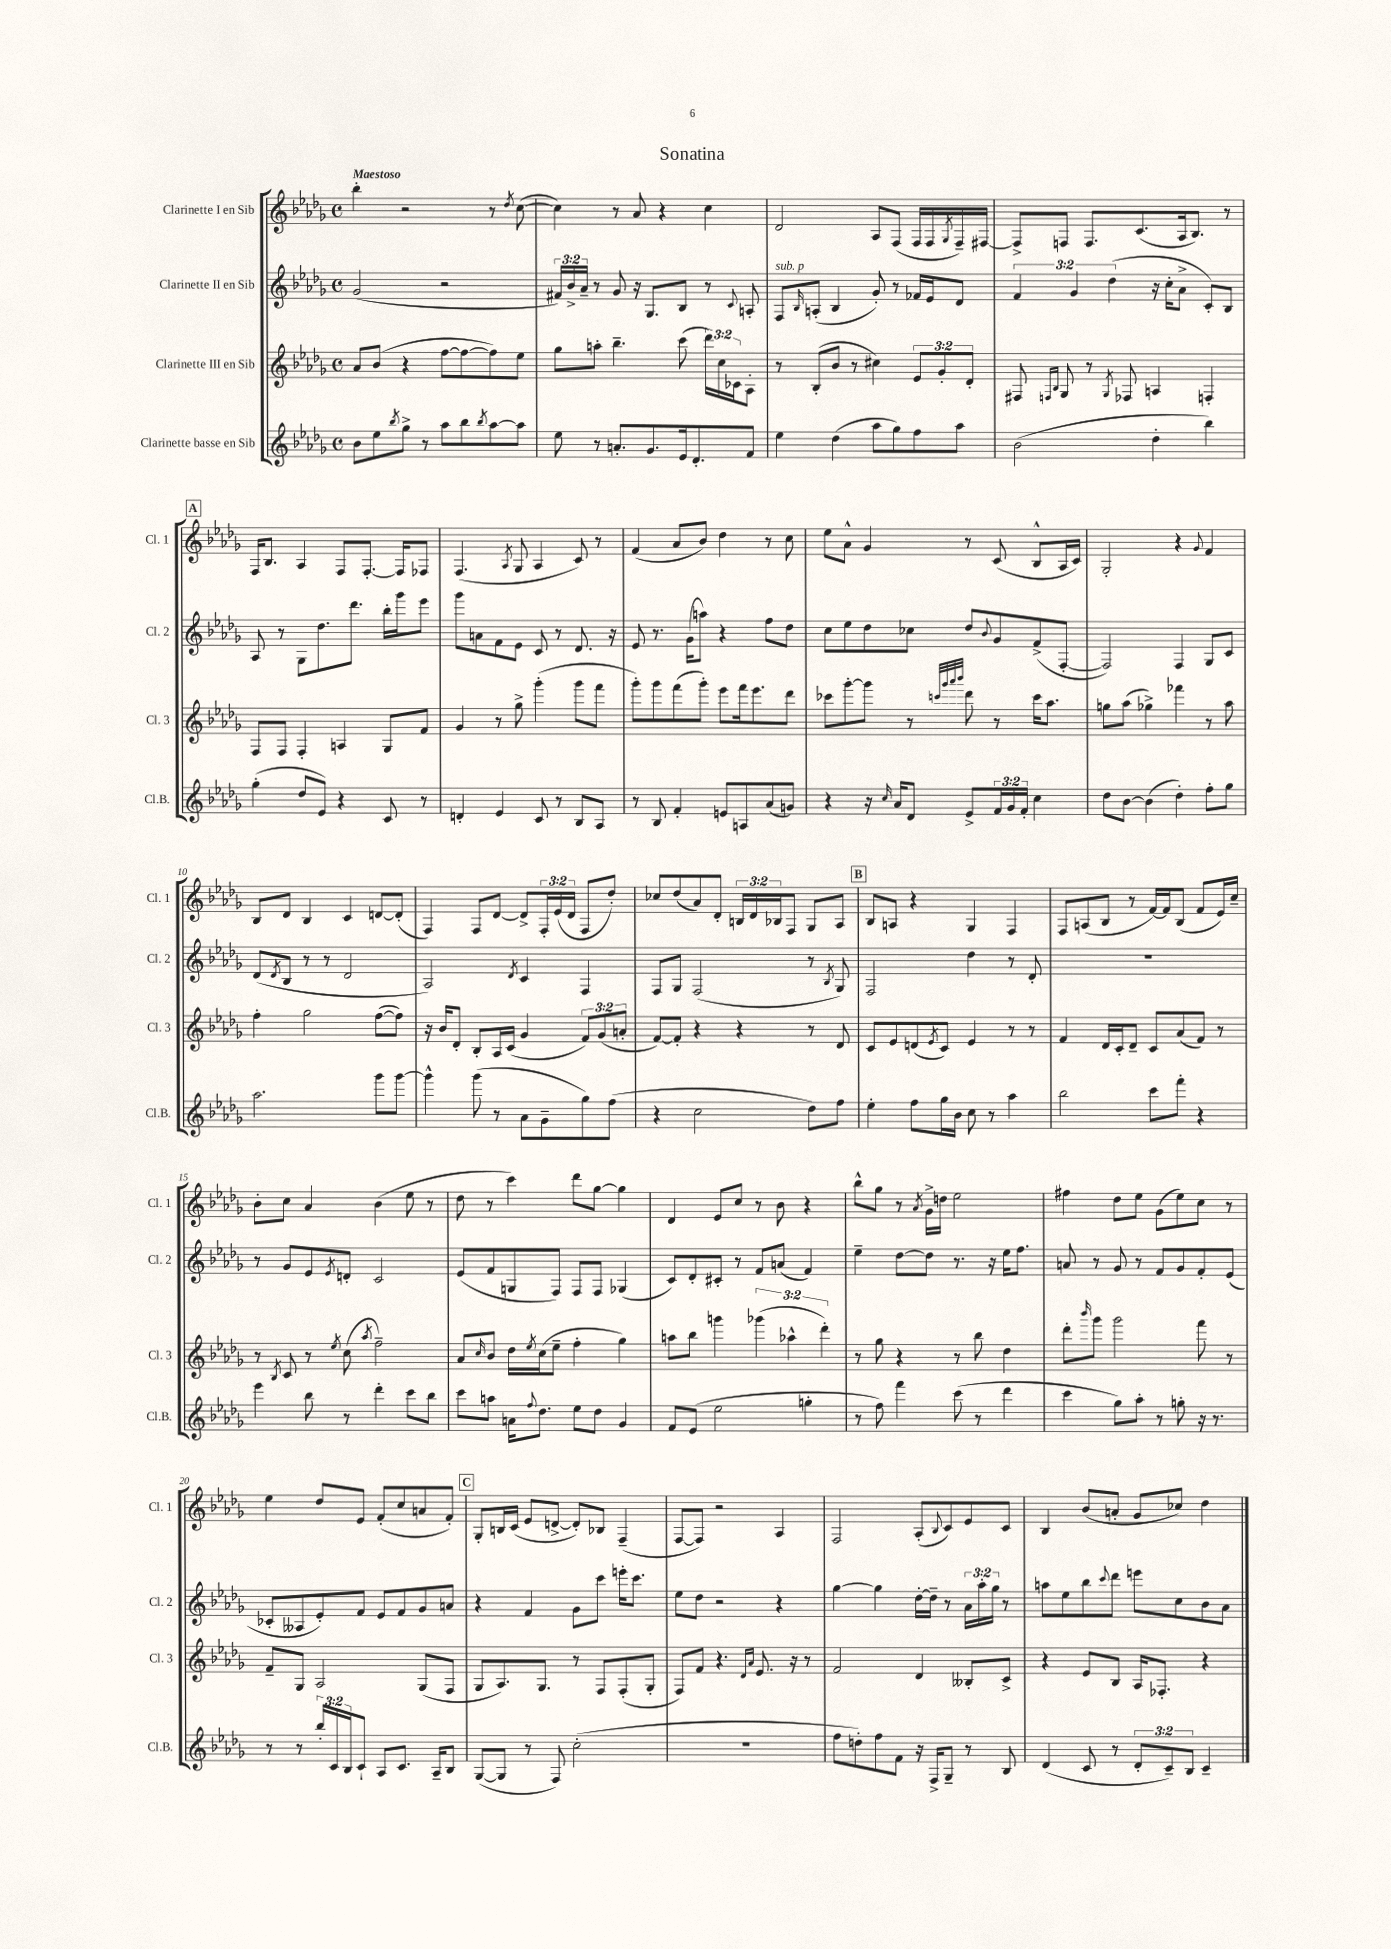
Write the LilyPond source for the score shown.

\header { title = "Sonatina" }
<<
\new StaffGroup <<
\new Staff = "s0" \with { instrumentName = "Clarinette I en Sib" shortInstrumentName = "Cl. 1" } {
    \clef treble \key des \major \defaultTimeSignature \time 4/4 \override Staff.TupletNumber.text = #tuplet-number::calc-fraction-text \tempo "Maestoso"
    bes''4-. r2 r8 \acciaccatura { des''8 } c''8~( |
    c''4) r8 aes'8 r4 c''4 |
    des'2 aes8 f8( f16 f16 \acciaccatura { ges8 } f16--) fis16~ |
    fis8-> f8 f8. c'8.( aes16 bes8.) r8 |
    \mark \markup { \box "A" } f16 bes8. aes4 f8 f8.~-. f16 fes8 |
    f4.( \acciaccatura { aes8 } ges8 aes4 c'8) r8 |
    f'4( aes'8 bes'8) des''4 r8 c''8 |
    ees''8 aes'8-^ ges'4 r8 c'8( bes8-^ aes16 c'16) |
    ges2-. r4 \appoggiatura { ges'8 } f'4 |
    bes8 des'8 bes4 c'4 d'8~ d'8-.( |
    f4) f8 des'8~ des'8-> \tuplet 3/2 { f16-. ees'16( des'16 } f8 des''8-.) |
    ces''8 des''8( aes'8) des'8-. \tuplet 3/2 { b16 des'16 bes16 } f8 ges8 aes8 |
    \mark \markup { \box "B" } bes8 a8 r4 ges4 f4 |
    f8 a8( bes8 r8 f'16~) f'16 bes8( f'8 ees'16) c''16-- |
    bes'8-. c''8 aes'4 bes'4( ees''8 r8 |
    des''8 r8 c'''4) des'''8 ges''8~ ges''4 |
    des'4 ees'8 c''8 r8 bes'8 r4 |
    bes''8-^ ges''8 r8 \acciaccatura { aes'8 } ges'16-> d''16 ees''2 |
    fis''4 des''8 ees''8 ges'8( ees''8) c''8 r8 |
    ees''4 des''8 ees'8 f'8-.( c''8 a'8 f'8-.) |
    \mark \markup { \box "C" } ges8-. b16 c'16( ees'8 d'8~-> d'8-.) bes8 f4--( |
    f8~ f8) r2 aes4 |
    f2 aes8-.( \appoggiatura { bes8 } c'8) ees'8 c'8 |
    bes4 bes'8( a'8-. ges'8 ces''8) des''4 \bar "|." |
}
\new Staff = "s1" \with { instrumentName = "Clarinette II en Sib" shortInstrumentName = "Cl. 2" } {
    \clef treble \key des \major \defaultTimeSignature \time 4/4 \override Staff.TupletNumber.text = #tuplet-number::calc-fraction-text
    ges'2( r2 |
    \tuplet 3/2 { fis'16) bes'16-> aes'16-- } r8 ges'8 r16 ges8. bes8 r8 \appoggiatura { c'8 } a8-. |
    f8^\markup { \italic "sub. p" } \grace { bes16 } a8-.( bes4 ges'8-.) r8 fes'16 ees'16 des'8 |
    \tuplet 3/2 { f'4 ges'4 des''4( } r16 c''16-. aes'8-> c'8-.) bes8 |
    \mark \markup { \box "A" } aes8 r8 ges8 des''8. des'''8. bes''16-. ges'''16 ees'''8 |
    ges'''8 a'8 f'8 ees'8 c'8 r8 des'8. r16 |
    ees'8 r8. ges'16( a''8) r4 f''8 des''8 |
    c''8 ees''8 des''8 ces''8 des''8 \appoggiatura { bes'8 } ges'8 f'8->( f8~-. |
    f2) f4 ges8 c'8 |
    des'8( \acciaccatura { des'8 } bes8 r8 r8 des'2 |
    aes2) \acciaccatura { des'8 } c'4 f4 |
    f8 ges8 f2( r8 \acciaccatura { bes8 } ges8) |
    \mark \markup { \box "B" } f2 des''4 r8 des'8-. |
    R1 |
    r8 ges'8 ees'8 \acciaccatura { ees'8 } d'8-. c'2 |
    ees'8( f'8 g8 f8) f8 f8 ges4( |
    c'8) des'8-. cis'8-. r8 f'8 a'8( f'4) |
    ees''4-- des''8~ des''8 r8. r16 ees''16 f''8. |
    a'8 r8 ges'8 r8 f'8 ges'8 f'8-. ees'8( |
    ces'8-. aeses8 ees'8-.) f'8 ees'8 f'8 ges'8 a'8 |
    \mark \markup { \box "C" } r4 f'4 ges'8 c'''8 e'''16-. c'''8. |
    ees''8 des''8 r2 r4 |
    ges''4~ ges''4 des''16~-. des''16-- r8 \tuplet 3/2 { aes'16 aes''16-. ges''16 } r8 |
    a''8 ees''8 bes''8 \appoggiatura { c'''8 } des'''8 e'''8 c''8 bes'8 aes'8 \bar "|." |
}
\new Staff = "s2" \with { instrumentName = "Clarinette III en Sib" shortInstrumentName = "Cl. 3" } {
    \clef treble \key des \major \defaultTimeSignature \time 4/4 \override Staff.TupletNumber.text = #tuplet-number::calc-fraction-text
    aes'8 bes'8( r4 f''8~ f''8~ f''8) ees''8 |
    ges''8 a''8-. bes''4.-- c'''8( \tuplet 3/2 { des'''16) c''16 ces'16 } aes8-. |
    r8 bes8-.( bes'8 r8 cis''4) \tuplet 3/2 { ees'8 ges'8-. des'8-. } |
    fis8 \grace { f16 bes16 } ges8 r8 \acciaccatura { ges8 } fes8 a4 f4-. |
    \mark \markup { \box "A" } f8 f8 f4-. a4 ges8 f'8 |
    ges'4 r8 ges''8-> ges'''4-.( ges'''8 f'''8 |
    ges'''8-.) ges'''8 f'''8( ges'''8-.) ees'''8 f'''16 ees'''8. des'''8 |
    ces'''8 ges'''8~-. ges'''8 r8 \grace { c'''32 ges'''32 aes'''32 bes'''32 } des'''8 r8 c'''16 aes''8. |
    g''8 aes''8( ges''4->) fes'''4 r8 aes''8 |
    f''4-. ges''2 f''8~( f''8) |
    r16 bes'16 des'8-. bes8-. aes16 c'16( ges'4 \tuplet 3/2 { f'8) ges'8( a'8-. } |
    f'8~) f'8-. r4 r4 r8 des'8 |
    \mark \markup { \box "B" } c'8 ees'8 d'8( \acciaccatura { ees'8 } c'8) ees'4 r8 r8 |
    f'4 des'16 c'16-. des'8-- c'8 aes'8( f'8) r8 |
    r8 \acciaccatura { bes8 } c'8 r8 \acciaccatura { ees''8 } c''8( \acciaccatura { aes''8 } f''2--) |
    aes'8 \grace { c''16 } bes'8 des''16 \acciaccatura { ees''8 } c''16( ees''8-- f''4-. ges''4) |
    a''8 bes''8 g'''4 \tuplet 3/2 { ges'''4( aes''4-^ des'''4-.) } |
    r8 ges''8 r4 r8 bes''8 des''4 |
    des'''8-. \grace { bes'''16 } ges'''8 ges'''2 f'''8 r8 |
    f'8-- ges8 aes2 ges8( f8 |
    \mark \markup { \box "C" } ges8 aes8.) ges8. r8 f8 f8-.( ges8-. |
    f8) f'8 r4. \grace { des'16 aes'16 } ees'8. r16 r8 |
    f'2 des'4 beses8-. c'8-> |
    r4 ees'8 bes8 aes16 fes8.-. r4 \bar "|." |
}
\new Staff = "s3" \with { instrumentName = "Clarinette basse en Sib" shortInstrumentName = "Cl.B." } {
    \clef treble \key des \major \defaultTimeSignature \time 4/4 \override Staff.TupletNumber.text = #tuplet-number::calc-fraction-text
    bes'8 ees''8 \acciaccatura { bes''8 } ges''8-> r8 aes''8 bes''8 \acciaccatura { bes''8 } aes''8~ aes''8 |
    ees''8 r8 a'8.-. ges'8. ees'16 des'8.-. f'8 |
    ees''4 des''4( aes''8 ges''8) f''8 aes''8 |
    bes'2( des''4-. bes''4) |
    \mark \markup { \box "A" } ges''4-.( des''8 ees'8) r4 c'8 r8 |
    d'4-. ees'4 c'8 r8 bes8 aes8 |
    r8 bes8 f'4-. e'8 a8 aes'8( g'8) |
    r4 r16 \grace { c''16 } aes'16 des'8 ees'8-> \tuplet 3/2 { f'16 ges'16 f'16-. } c''4 |
    des''8 bes'8~ bes'4( des''4-.) f''8-. ges''8 |
    aes''2. ges'''8 ges'''8~ |
    ges'''4-^ ges'''8( r8 aes'8 ges'8-- ges''8) f''8( |
    r4 c''2 des''8) f''8 |
    \mark \markup { \box "B" } ees''4-. f''8 ges''16 bes'16 c''8 r8 aes''4 |
    bes''2 c'''8 f'''8-. r4 |
    ees'''4 bes''8 r8 des'''4-. c'''8 bes''8 |
    c'''8 a''8 a'16 \appoggiatura { f''8 } des''8. ees''8 des''8 ges'4 |
    f'8 ees'8( ees''2 g''4-. |
    r8 f''8) f'''4 c'''8( r8 des'''4 |
    c'''4 ges''8) aes''8-. r8 g''8-. r16 r8. |
    r8 r8 \tuplet 3/2 { bes''16-. c'16 bes16 } c'8-! aes8 c'8. aes16-- bes8 |
    \mark \markup { \box "C" } ges8~( ges8 r8 f8) c''2-.( |
    R1 |
    f''8 d''8-.) f''8 f'8 r16 f16-> ges8-- r8 bes8 |
    des'4( c'8 r8 \tuplet 3/2 { des'8-. c'8--) bes8 } c'4-- \bar "|." |
}
>>
>>
